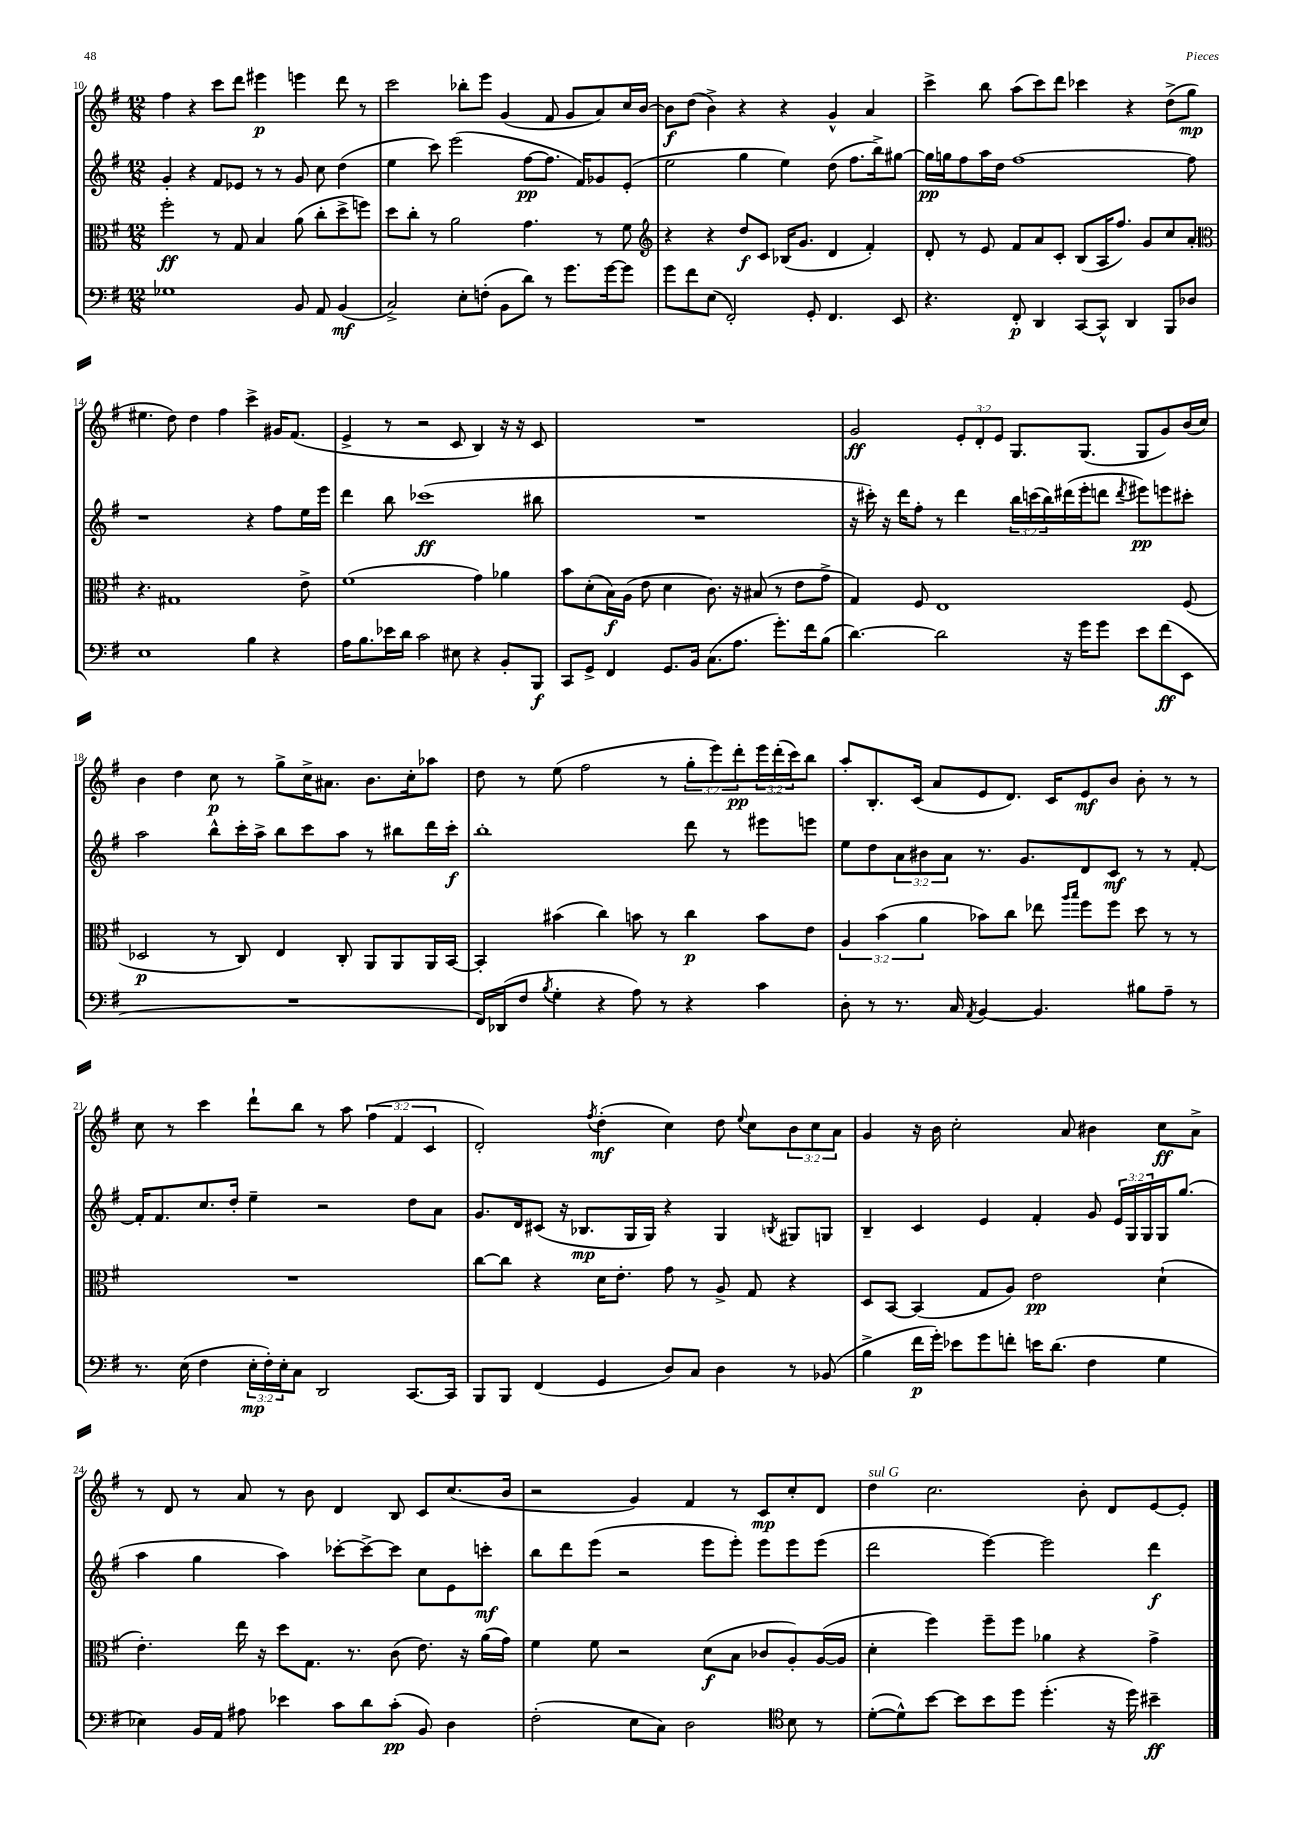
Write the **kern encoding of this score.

**kern	**dynam	**kern	**dynam	**kern	**dynam	**kern	**dynam
*part4	*part4	*part3	*part3	*part2	*part2	*part1	*part1
*staff4	*staff4	*staff3	*staff3	*staff2	*staff2	*staff1	*staff1
*clefF4	*	*clefC3	*	*clefG2	*	*clefG2	*
*k[f#]	*	*k[f#]	*	*k[f#]	*	*k[f#]	*
*M12/8	*	*M12/8	*	*M12/8	*	*M12/8	*
=10	=10	=10	=10	=10	=10	=10	=10
1G-X	.	2ff#'\	ff	4g'/	.	4ff#\	.
.	.	.	.	4r	.	4r	.
.	.	8r	.	8f#/L	.	8ccc\L	.
.	.	8G/	.	8e-X/J	.	8ddd\J	.
.	.	4B/	.	8r	.	4eee#X\	p
.	.	.	.	8r	.	.	.
8BB/	.	(8a\	.	8g/	.	4eeen\	.
8AA/	.	8cc'\L	.	8cc\	.	.	.
(4BB/	mf	8dd^\	.	(4dd\	.	8ddd\	.
.	.	8ffn\J)	.	.	.	8r	.
=11	=11	=11	=11	=11	=11	=11	=11
2C^/)	.	8dd\L	.	4ee\	.	2ccc\	.
.	.	8cc'\J	.	.	.	.	.
.	.	8r	.	8ccc\)	.	.	.
.	.	2a\	.	(2eee\	.	.	.
8E'\L	.	.	.	.	.	8bb-X'\L	.
(8Fn'\J	.	.	.	.	.	8eee\J	.
8BB\L	.	.	.	.	.	(4g/	.
8d\J)	.	4.g\	.	[8ff#\L	pp	.	.
8r	.	.	.	8.ff#\J]	.	8f#/	.
8.g\L	.	.	.	.	.	8g/L	.
.	.	.	.	16f#/KL)	.	.	.
.	.	8r	.	8g-X/	.	8a/)	.
[16g\k	.	.	.	.	.	.	.
8g\J]	.	8f#\	.	(8e'/J	.	16cc/L	.
.	.	.	.	.	.	[16b/JJ	.
=12	=12	=12	=12	=12	=12	=12	=12
*	*	*clefG2	*	*	*	*	*
8g\L	.	4r	.	2ee\	.	8b\L]	f
8f#\	.	.	.	.	.	(8dd\J	.
(8E\J	.	4r	.	.	.	4b^\)	.
2FF#'/)	.	.	.	.	.	.	.
.	.	8dd/L	f	4gg\	.	4r	.
.	.	8c/J	.	.	.	.	.
.	.	(16B-X/KL	.	4ee\)	.	4r	.
.	.	8.g/J	.	.	.	.	.
8GG'/	.	.	.	.	.	.	.
4.FF#/	.	4d/	.	(8dd\	.	4g^^/	.
.	.	.	.	8.ff#\L	.	.	.
.	.	4f#'/)	.	.	.	4a/	.
.	.	.	.	16bb^\k)	.	.	.
8EE/	.	.	.	[8gg#X\J	.	.	.
=13	=13	=13	=13	=13	=13	=13	=13
4.r	.	8d'/	.	16gg#\LL]	pp	4ccc^\	.
.	.	.	.	16ggn\J	.	.	.
.	.	8r	.	8ff#\	.	.	.
.	.	8e/	.	16aa\L	.	8bb\	.
.	.	.	.	16dd\JJ	.	.	.
8FF#'/	p	8f#/L	.	[1ff#	.	(8aa\L	.
4DD/	.	8a/	.	.	.	8ccc\)	.
.	.	8c'/J	.	.	.	8ddd\J	.
[8CC/L	.	(8B/L	.	.	.	4ccc-X\	.
8CC^^/J]	.	16A/K	.	.	.	.	.
.	.	8.ff#/J)	.	.	.	.	.
4DD/	.	.	.	.	.	4r	.
.	.	8g/L	.	.	.	.	.
8BBB/L	.	8cc/	.	.	.	(8dd^\L	.
8D-X/J	.	8a'/J	.	8ff#\]	.	8gg\J	mp
!!LO:LB:g=z
=14	=14	=14	=14	=14	=14	=14	=14
*	*	*clefC3	*	*	*	*	*
1E	.	4.r	.	1r	.	4.ee#X\	.
.	.	1G#X	.	.	.	8dd\)	.
.	.	.	.	.	.	4dd\	.
.	.	.	.	.	.	4ff#\	.
4B\	.	.	.	4r	.	4ccc^\	.
4r	.	.	.	8ff#\L	.	16g#X/KL	.
.	.	.	.	.	.	(8.f#/J	.
.	.	8e^\	.	16ee\L	.	.	.
.	.	.	.	16eee\JJ	.	.	.
=15	=15	=15	=15	=15	=15	=15	=15
16A\KL	.	(1f#	.	4ddd\	.	4e^/	.
8.B\	.	.	.	.	.	.	.
16e-X\L	.	.	.	8bb\	.	8r	.
16d\JJ	.	.	.	.	.	.	.
2c\	.	.	.	(1ccc-X	ff	2r	.
8E#X\	.	.	.	.	.	8c/	.
4r	.	4g\)	.	.	.	4B/)	.
8BB'/L	.	4a-X\	.	.	.	16r	.
.	.	.	.	.	.	16r	.
8BBB/J	f	.	.	8bb#X\	.	8c/	.
=16	=16	=16	=16	=16	=16	=16	=16
8CC/L	.	8b\L	.	1.r	.	1.r	.
8GG^/J	.	(8d'\	.	.	.	.	.
4FF#/	.	16B\L)	f	.	.	.	.
.	.	(16A\JJ	.	.	.	.	.
.	.	8e\	.	.	.	.	.
8.GG/L	.	4d\	.	.	.	.	.
16BB/Jk	.	.	.	.	.	.	.
(8.C\L	.	8.c\)	.	.	.	.	.
8.A\J	.	16r	.	.	.	.	.
.	.	(8B#X/	.	.	.	.	.
8.g'\L)	.	8r	.	.	.	.	.
.	.	8e\L	.	.	.	.	.
16f#\k	.	.	.	.	.	.	.
(8B\J	.	8g^\J	.	.	.	.	.
=17	=17	=17	=17	=17	=17	=17	=17
[4.d\)	.	4G/)	.	16r	.	2g/	ff
.	.	.	.	16ccc#X'\)	.	.	.
.	.	.	.	16r	.	.	.
.	.	.	.	16ddd\KL	.	.	.
.	.	8F#/	.	8ff#'\J	.	.	.
2d\]	.	1E	.	8r	.	.	.
.	.	.	.	4ddd\	.	12e'/L	.
.	.	.	.	.	.	12d'/	.
.	.	.	.	.	.	12e/J	.
.	.	.	.	24bb\LL	.	8.G/L	.
.	.	.	.	(24cccn\	.	.	.
.	.	.	.	24bb\)	.	.	.
16r	.	.	.	(16ddd#X\	.	.	.
16g\KL	.	.	.	16eee'\J	.	(8.G/J	.
8g\J	.	.	.	8dddn\J	.	.	.
.	.	.	.	8qddd/	.	.	.
8e\L	.	.	.	8eee#X\L)	pp	8G/L	.
(8f#\	ff	.	.	8eeen\	.	8g/)	.
8EE\J	.	(8F#/	.	8ccc#X'\J	.	(16b/L	.
.	.	.	.	.	.	16cc/JJ)	.
!!LO:LB:g=z
=18	=18	=18	=18	=18	=18	=18	=18
1.r	.	2D-X/	p	2aa\	.	4b\	.
.	.	.	.	.	.	4dd\	.
.	.	8r	.	8bb^^\L	.	8cc\	p
.	.	8C/)	.	16ccc'\L	.	8r	.
.	.	.	.	16aa^\JJ	.	.	.
.	.	4E/	.	8bb\L	.	8gg^\L	.
.	.	.	.	8ccc\	.	16cc^\K	.
.	.	.	.	.	.	8.a#X\J	.
.	.	8C'/	.	8aa\J	.	.	.
.	.	8AA/L	.	8r	.	8.b\L	.
.	.	8AA/	.	8bb#X\L	.	.	.
.	.	.	.	.	.	16cc'\k	.
.	.	16AA/L	.	16ddd\L	.	8aa-X\J	.
.	.	[16BB/JJ	.	16ccc'\JJ	f	.	.
=19	=19	=19	=19	=19	=19	=19	=19
16FF#/LL)	.	4BB'/]	.	1bb'	.	8dd\	.
(16DD-X/J	.	.	.	.	.	.	.
8F#/J	.	.	.	.	.	8r	.
8qB/	.	.	.	.	.	.	.
4G'\	.	(4b#X\	.	.	.	(8ee\	.
.	.	.	.	.	.	2ff#\	.
4r	.	4cc\)	.	.	.	.	.
8A\)	.	8bn\	.	.	.	.	.
8r	.	8r	.	.	.	8r	.
4r	.	4cc\	p	8ddd\	.	12gg'\L	.
.	.	.	.	.	.	12eee\)	.
.	.	.	.	8r	.	.	.
.	.	.	.	.	.	12ddd'\	pp
4c\	.	8b\L	.	8eee#X\L	.	24eee\L	.
.	.	.	.	.	.	(24ddd'\	.
.	.	.	.	.	.	24ccc\J)	.
.	.	8e\J	.	8eeen\J	.	8bb\J	.
=20	=20	=20	=20	=20	=20	=20	=20
8D'\	.	6A/	.	8ee\L	.	8aa'/L	.
8r	.	.	.	8dd\	.	8.B'/	.
.	.	(6b\	.	.	.	.	.
8.r	.	.	.	12a\	.	.	.
.	.	.	.	.	.	(16c/Jk	.
.	.	6a\	.	12b#X\	.	.	.
.	.	.	.	.	.	8a/L	.
.	.	.	.	12a\J	.	.	.
16C/	.	.	.	.	.	.	.
8qAA/	.	.	.	.	.	.	.
[4BB/	.	8b-X\L)	.	8.r	.	8e/	.
.	.	8cc\J	.	.	.	8.d/J)	.
.	.	.	.	8.g/L	.	.	.
4.BB/]	.	8ee-X\	.	.	.	.	.
.	.	.	.	.	.	16c/KL	.
.	.	16qqaa/LL	.	.	.	.	.
.	.	16qqbb/JJ	.	.	.	.	.
.	.	8ff#\L	.	8d/	.	8e/	mf
.	.	8ff#\J	.	8c/J	mf	8b/J	.
8B#X\L	.	8dd\	.	8r	.	8b'\	.
8A~\J	.	8r	.	8r	.	8r	.
8r	.	8r	.	[8f#'/	.	8r	.
!!LO:LB:g=z
=21	=21	=21	=21	=21	=21	=21	=21
8.r	.	1.r	.	16f#'/KL]	.	8cc\	.
.	.	.	.	8.f#/	.	.	.
.	.	.	.	.	.	8r	.
(16E\	.	.	.	.	.	.	.
4F#\	.	.	.	8.cc/	.	4ccc\	.
.	.	.	.	16dd'/Jk	.	.	.
24E'\LL	mp	.	.	4ee~\	.	8ddd`\L	.
24F#'\)	.	.	.	.	.	.	.
24E'\J	.	.	.	.	.	.	.
8C\J	.	.	.	.	.	8bb\J	.
2DD/	.	.	.	2r	.	8r	.
.	.	.	.	.	.	8aa\	.
.	.	.	.	.	.	(6ff#\	.
.	.	.	.	.	.	6f#/	.
[8.CC/L	.	.	.	8dd\L	.	.	.
.	.	.	.	.	.	6c/	.
.	.	.	.	8a\J	.	.	.
16CC/Jk]	.	.	.	.	.	.	.
=22	=22	=22	=22	=22	=22	=22	=22
8BBB/L	.	[8cc\L	.	8.g/L	.	2d'/)	.
8BBB/J	.	8cc\J]	.	.	.	.	.
.	.	.	.	16d/k	.	.	.
(4FF#/	.	4r	.	(8c#X/J	.	.	.
.	.	.	.	16r	.	.	.
.	.	.	.	8.B-X/L	mp	.	.
.	.	.	.	.	.	8qff#/	.
4GG/	.	16d\KL	.	.	.	(4dd'\	mf
.	.	8.e'\J	.	.	.	.	.
.	.	.	.	16G/L	.	.	.
.	.	.	.	16G/JJ)	.	.	.
8D/L)	.	8g\	.	4r	.	4cc\)	.
8C/J	.	8r	.	.	.	.	.
4D\	.	8A^/	.	4G/	.	8dd\	.
.	.	.	.	.	.	8qqee/	.
.	.	8G/	.	.	.	8cc\L	.
.	.	.	.	8qBn/	.	.	.
8r	.	4r	.	8G#X/L	.	12b\	.
.	.	.	.	.	.	12cc\	.
(8BB-X/	.	.	.	8Gn/J	.	.	.
.	.	.	.	.	.	12a\J	.
=23	=23	=23	=23	=23	=23	=23	=23
4B^\	.	8D/L	.	4B~/	.	4g/	.
.	.	[8BB/J	.	.	.	.	.
16f#\LL	p	(4BB/]	.	4c/	.	16r	.
16g'\JJ)	.	.	.	.	.	16b\	.
8e-X\L	.	.	.	.	.	2cc'\	.
8g\	.	8G/L	.	4e/	.	.	.
8fn'\J	.	8A/J)	.	.	.	.	.
16en\KL	.	2e\	pp	4f#'/	.	.	.
(8.d\J	.	.	.	.	.	.	.
.	.	.	.	.	.	8a/	.
4F#\	.	.	.	8g/	.	4b#X\	.
.	.	.	.	24e/LL	.	.	.
.	.	.	.	24G/	.	.	.
.	.	.	.	24G/	.	.	.
4G\	.	(4d`\	.	16G/J	.	8cc\L	ff
.	.	.	.	(8.gg/J	.	.	.
.	.	.	.	.	.	8a^\J	.
!!LO:LB:g=z
=24	=24	=24	=24	=24	=24	=24	=24
4E-X\)	.	4.e'\)	.	4aa\	.	8r	.
.	.	.	.	.	.	8d/	.
16BB/LL	.	.	.	4gg\	.	8r	.
16AA/JJ	.	.	.	.	.	.	.
8A#X\	.	16ee\	.	.	.	8a/	.
.	.	16r	.	.	.	.	.
4e-X\	.	8dd\L	.	4aa\)	.	8r	.
.	.	8.G\J	.	.	.	8b\	.
8c\L	.	.	.	[8ccc-X'\L	.	4d/	.
.	.	8.r	.	.	.	.	.
8d\	.	.	.	8ccc-^\_	.	.	.
(8c'\J	pp	(8c\	.	8ccc-\J]	.	8B/	.
8BB/)	.	8.e\)	.	8cc\L	.	8c/L	.
4D\	.	.	.	8e\	.	(8.cc/	.
.	.	16r	.	.	.	.	.
.	.	(16a\LL	.	8cccn'\J	mf	.	.
.	.	16g\JJ)	.	.	.	16b/Jk	.
=25	=25	=25	=25	=25	=25	=25	=25
(2F#'\	.	4f#\	.	8bb\L	.	2r	.
.	.	.	.	8ddd\	.	.	.
.	.	8f#\	.	(8eee\J	.	.	.
.	.	2r	.	2r	.	.	.
8E\L	.	.	.	.	.	4g/)	.
8C\J)	.	.	.	.	.	.	.
2D\	.	.	.	.	.	4f#/	.
.	.	(8d\L	f	8eee\L	.	.	.
.	.	8B\J	.	8eee'\J)	.	8r	.
.	.	8c-X/L	.	8eee\L	.	8c/L	mp
*clefC4	*	*	*	*	*	*	*
8B\	.	8A'/)	.	8eee\	.	8cc'/	.
8r	.	([16A/L	.	(8eee\J	.	8d/J	.
.	.	16A/JJ]	.	.	.	.	.
=26	=26	=26	=26	=26	=26	=26	=26
!	!	!	!	!	!	!LO:TX:a:i:t=sul G	!
([8d'\L	.	4d'\	.	2ddd\	.	4dd\	.
8d^^\])	.	.	.	.	.	.	.
[8b\J	.	4ff#\)	.	.	.	2.cc\	.
8b\L]	.	.	.	.	.	.	.
8b\	.	8ff#~\L	.	[4eee\)	.	.	.
8dd\J	.	8ff#\J	.	.	.	.	.
(4.dd'\	.	4a-X\	.	2eee\]	.	.	.
.	.	4r	.	.	.	8b'\	.
16r	.	.	.	.	.	8d/L	.
16dd\)	.	.	.	.	.	.	.
4b#X~\	ff	4g^\	.	4ddd\	f	[8e/	.
.	.	.	.	.	.	8e'/J]	.
==	==	==	==	==	==	==	==
*-	*-	*-	*-	*-	*-	*-	*-
